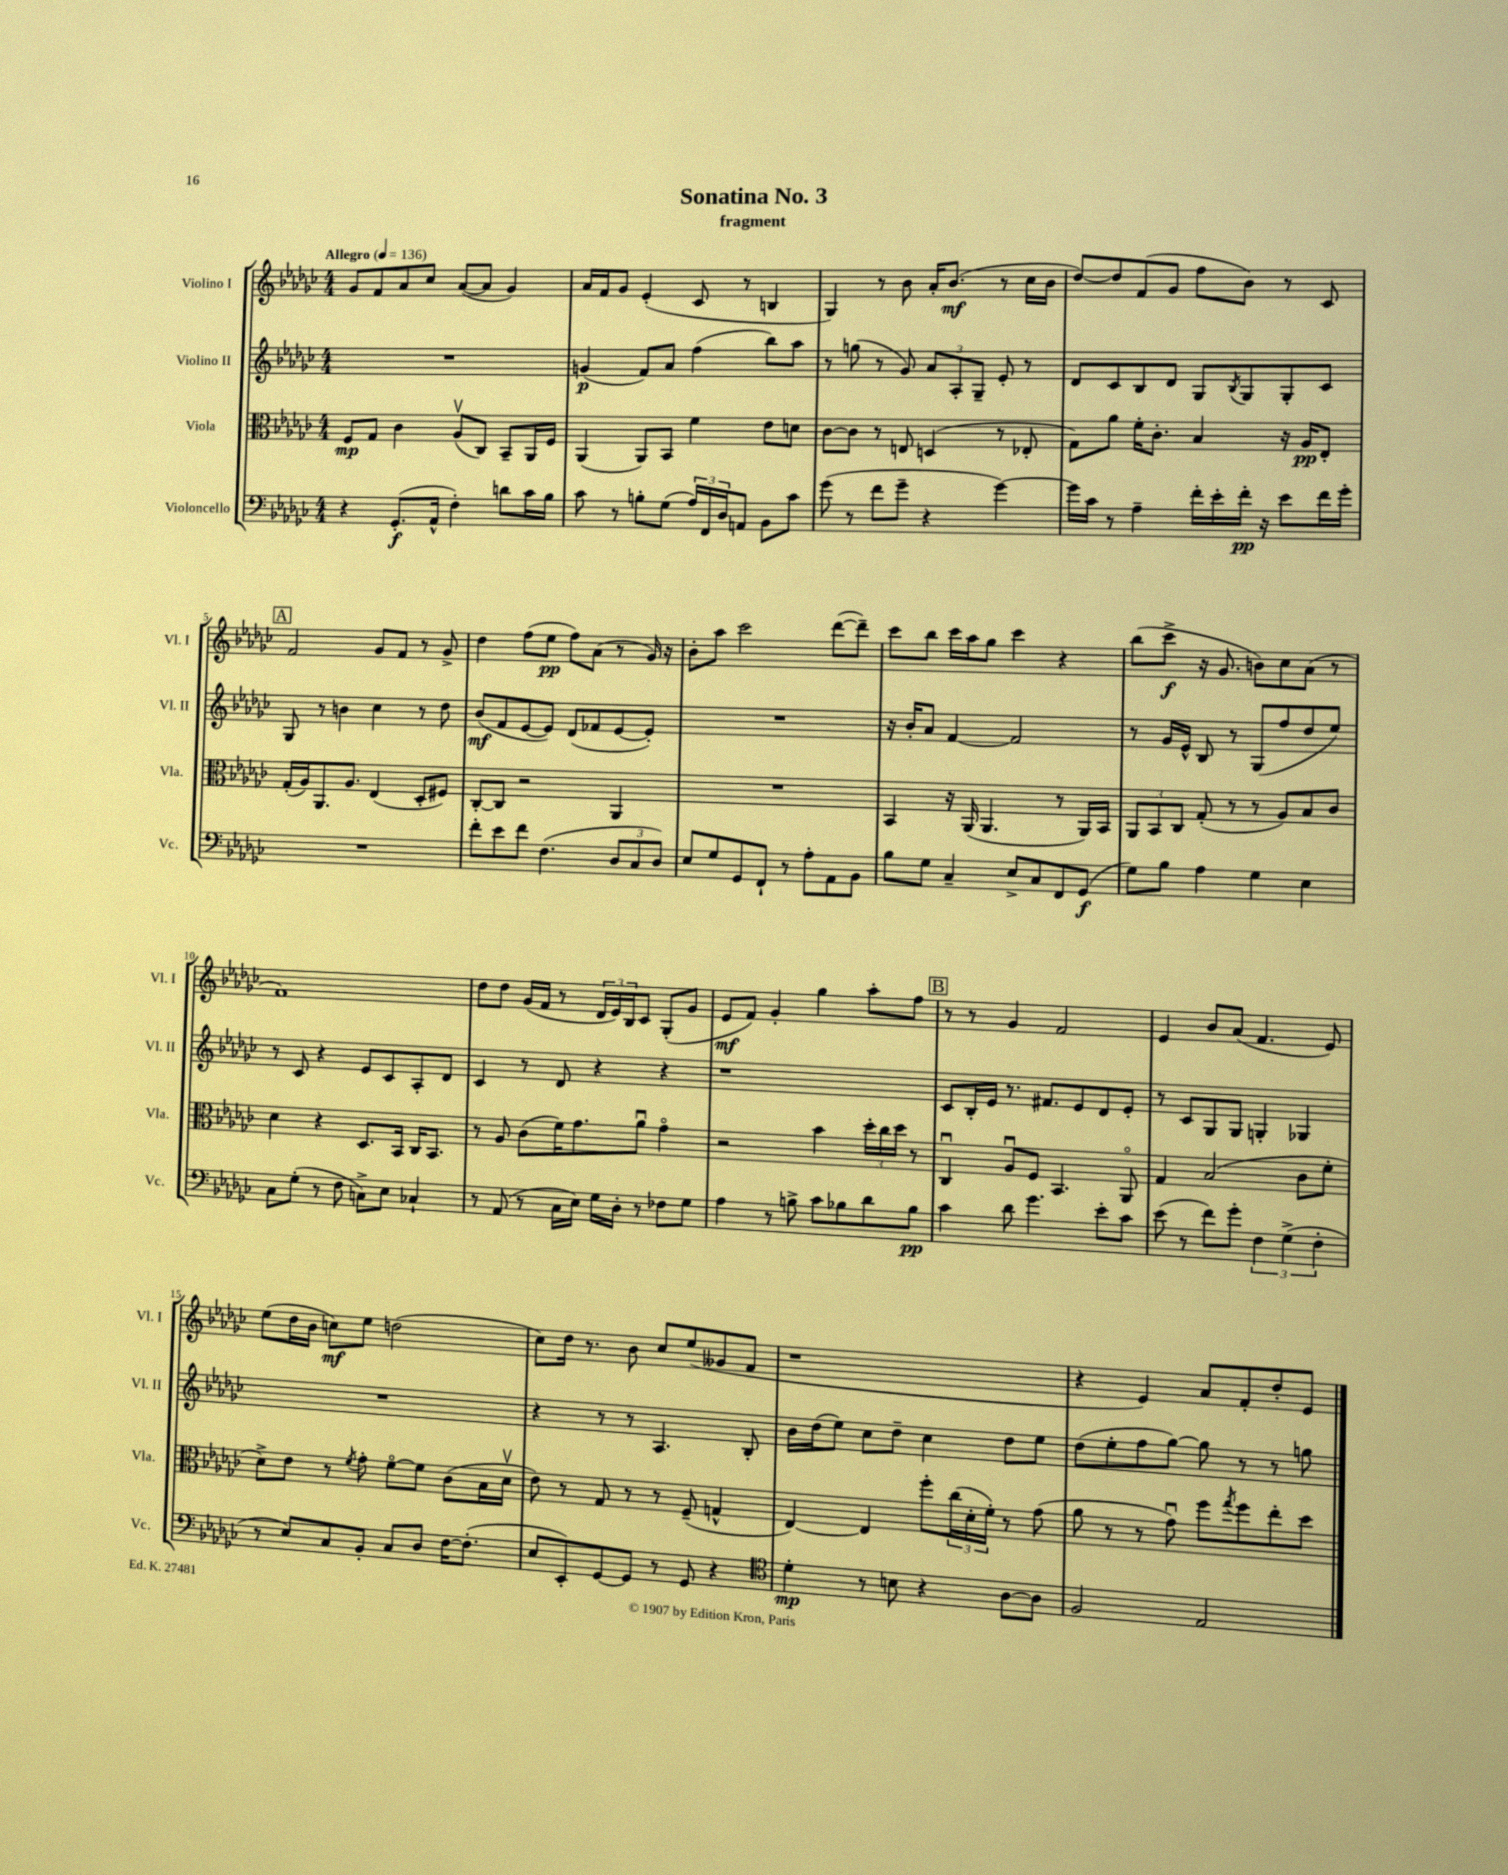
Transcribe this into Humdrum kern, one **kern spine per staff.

**kern	**dynam	**kern	**dynam	**kern	**dynam	**kern	**dynam
*part4	*part4	*part3	*part3	*part2	*part2	*part1	*part1
*staff4	*staff4	*staff3	*staff3	*staff2	*staff2	*staff1	*staff1
*I"Violoncello	*	*I"Viola	*	*I"Violino II	*	*I"Violino I	*
*I'Vc.	*	*I'Vla.	*	*I'Vl. II	*	*I'Vl. I	*
*clefF4	*	*clefC3	*	*clefG2	*	*clefG2	*
*k[b-e-a-d-g-c-]	*	*k[b-e-a-d-g-c-]	*	*k[b-e-a-d-g-c-]	*	*k[b-e-a-d-g-c-]	*
*M4/4	*	*M4/4	*	*M4/4	*	*M4/4	*
*MM136	*	*MM136	*	*MM136	*	*MM136	*
=1	=1	=1	=1	=1	=1	=1	=1
!	!	!	!	!	!	!LO:TX:a:B:t=Allegro	!
4r	.	8F/L	mp	1r	.	8g-/L	.
.	.	8G-/J	.	.	.	8f/	.
(8.GG-'/L	f	4c-\	.	.	.	8a-/	.
.	.	.	.	.	.	8cc-/J	.
16AA-^^/Jk	.	.	.	.	.	.	.
4F'\)	.	(8A-v/L	.	.	.	([8a-/L	.
.	.	8C-/J)	.	.	.	8a-/J]	.
8dn\L	.	8BB-~/L	.	.	.	4g-/)	.
16c-\L	.	16AA-/L	.	.	.	.	.
16B-\JJ	.	16F/JJ	.	.	.	.	.
=2	=2	=2	=2	=2	=2	=2	=2
8c-\	.	(4AA-/	.	(4gn/	p	16a-/LL	.
.	.	.	.	.	.	16f/J	.
8r	.	.	.	.	.	8g-/J	.
8Bn'\L	.	8AA-/L)	.	8f/L)	.	(4e-'/	.
(8G-\J	.	8BB-/J	.	8a-/J	.	.	.
24A-/LL)	.	4f\	.	(4ff\	.	8c-/	.
24FF/	.	.	.	.	.	.	.
24D-/J	.	.	.	.	.	.	.
8AAn/J	.	.	.	.	.	8r	.
8BB-\L	.	8e-\L	.	8bb-\L)	.	4Bn/	.
8c-\J	.	8dn\J	.	8aa-\J	.	.	.
=3	=3	=3	=3	=3	=3	=3	=3
(8g-\	.	[8c-\L	.	8r	.	4G-/)	.
8r	.	8c-\J]	.	(8ggn\	.	.	.
8f\L	.	8r	.	8r	.	8r	.
8g-~\J	.	8En/	.	8g-/)	.	8b-\	.
4r	.	(4Dn/	.	12a-/L	.	16a-'/KL	.
.	.	.	.	.	.	(8.b-/J	mf
.	.	.	.	12A-'/	.	.	.
.	.	.	.	12G-~/J	.	.	.
[4g-\)	.	8r	.	8e-'/	.	8r	.
.	.	8E-X'/	.	8r	.	16cc-\LL	.
.	.	.	.	.	.	16b-\JJ	.
=4	=4	=4	=4	=4	=4	=4	=4
16g-\LL]	.	8G-\L)	.	8d-/L	.	[8dd-/L)	.
16c-\JJ	.	.	.	.	.	.	.
8r	.	8a-\J	.	8c-/	.	8dd-/]	.
4A-~\	.	16f'\KL	.	8B-/	.	(8f/	.
.	.	8.c-'\J	.	.	.	.	.
.	.	.	.	8d-/J	.	8g-/J	.
16f'\LL	.	4B-/	.	8G-/L	.	8ff\L	.
16e-'\	.	.	.	.	.	.	.
.	.	.	.	8qB-/	.	.	.
16f'\JJ	pp	.	.	8G-/	.	8b-\J)	.
16r	.	.	.	.	.	.	.
8e-\L	.	16r	.	8G-'/	.	8r	.
.	.	16A-/KL	pp	.	.	.	.
16f\L	.	8E-'/J	.	8c-/J	.	8c-/	.
16g-'\JJ	.	.	.	.	.	.	.
!!LO:LB:g=z
!!LO:REH:place=s1:t=A
=5	=5	=5	=5	=5	=5	=5	=5
1r	.	(16G-'/LL	.	8G-/	.	2f/	.
.	.	16A-/J)	.	.	.	.	.
.	.	8.AA-/	.	8r	.	.	.
.	.	.	.	4bn\	.	.	.
.	.	8.A-/J	.	.	.	.	.
.	.	(4E-/	.	4cc-\	.	8g-/L	.
.	.	.	.	.	.	8f/J	.
.	.	8D-'/L	.	8r	.	8r	.
.	.	8F#X/J)	.	8dd-\	.	8g-^/	.
=6	=6	=6	=6	=6	=6	=6	=6
8f'\L	.	[8C-'/L	.	(8b-/L	mf	4dd-\	.
8e-\	.	8C-/J]	.	8f/	.	.	.
8f\J	.	2r	.	[8e-/	.	(8ff\L	.
(4.F\	.	.	.	8e-/J])	.	8ee-\J	pp
.	.	.	.	(8d-/L	.	8ff\L)	.
.	.	.	.	8f-X/	.	(8a-\J	.
12D-/L	.	4AA-/	.	[8e-/	.	8r	.
12C-/	.	.	.	.	.	.	.
.	.	.	.	8e-'/J])	.	16g-/)	.
12D-/J)	.	.	.	.	.	.	.
.	.	.	.	.	.	16r	.
=7	=7	=7	=7	=7	=7	=7	=7
8E-/L	.	1r	.	1r	.	8b-'\L	.
8G-/	.	.	.	.	.	8aa-\J	.
8GG-/	.	.	.	.	.	2ccc-\	.
8FF`/J	.	.	.	.	.	.	.
8r	.	.	.	.	.	.	.
8A-'\L	.	.	.	.	.	.	.
8AA-\	.	.	.	.	.	([8ddd-\L	.
8BB-\J	.	.	.	.	.	8ddd-~\J])	.
=8	=8	=8	=8	=8	=8	=8	=8
8B-\L	.	4BB-/	.	16r	.	8ccc-\L	.
.	.	.	.	16b-'/KL	.	.	.
8G-\J	.	.	.	8a-/J	.	8bb-\J	.
4C-~/	.	16r	.	[4f/	.	16ccc-\LL	.
.	.	(16AA-/	.	.	.	16aa-\J	.
.	.	4.AA-/	.	.	.	8gg-\J	.
8E-^/L	.	.	.	2f/]	.	4ccc-\	.
8C-/	.	.	.	.	.	.	.
8FF/	.	8r	.	.	.	4r	.
(8GG-/J	f	16AA-/LL)	.	.	.	.	.
.	.	16BB-/JJ	.	.	.	.	.
=9	=9	=9	=9	=9	=9	=9	=9
8G-\L)	.	12AA-/L	.	8r	.	(8bb-\L	.
.	.	12BB-/	.	.	.	.	.
8B-\J	.	.	.	16g-/LL	.	8ccc-^\J	f
.	.	12C-/J	.	.	.	.	.
.	.	.	.	16e-^^/JJ	.	.	.
4A-\	.	(8G-'/	.	8B-/	.	16r	.
.	.	.	.	.	.	8.g-/	.
.	.	8r	.	8r	.	.	.
4G-\	.	8r	.	(8G-/L	.	8bn\L)	.
.	.	8A-/L)	.	8ff/	.	8cc-\	.
4E-\	.	8B-/	.	8dd-/	.	(8a-\J	.
.	.	8c-/J	.	8ee-/J)	.	8r	.
!!LO:LB:g=z
=10	=10	=10	=10	=10	=10	=10	=10
8C-\L	.	4d-\	.	8r	.	1f)	.
(8G-'\J	.	.	.	8c-/	.	.	.
8r	.	4r	.	4r	.	.	.
8F\	.	.	.	.	.	.	.
8Cn^\L)	.	8.D-/L	.	8e-/L	.	.	.
8E-\J	.	.	.	8c-/	.	.	.
.	.	16BB-/Jk	.	.	.	.	.
4C-X`/	.	16C-/KL	.	8A-'/	.	.	.
.	.	8.BB-/J	.	.	.	.	.
.	.	.	.	8d-/J	.	.	.
=11	=11	=11	=11	=11	=11	=11	=11
8r	.	8r	.	4c-/	.	8dd-\L	.
(8AA-/	.	8A-/	.	.	.	8dd-\J	.
8r	.	(8c-\L	.	8r	.	(16g-/LL	.
.	.	.	.	.	.	16f/JJ	.
16C-\LL	.	16f\K)	.	8d-/	.	8r	.
16E-\JJ)	.	8.g-\	.	.	.	.	.
16G-\LL	.	.	.	4r	.	24d-/LL	.
.	.	.	.	.	.	24e-/)	.
16D-'\JJ	.	.	.	.	.	.	.
.	.	.	.	.	.	24B-/J	.
8r	.	8a-u\J	.	.	.	8c-/J	.
8F-X\L	.	4g-\	.	4r	.	(8G-'/L	.
8G-\J	.	.	.	.	.	8g-/J	.
=12	=12	=12	=12	=12	=12	=12	=12
4A-\	.	2r	.	1r	.	8e-/L	mf
.	.	.	.	.	.	8f/J)	.
8r	.	.	.	.	.	4g-'/	.
8Bn^\	.	.	.	.	.	.	.
8c-\L	.	4b-\	.	.	.	4gg-\	.
8B-X\	.	.	.	.	.	.	.
8d-\	.	24dd-'\LL	.	.	.	8aa-'\L	.
.	.	24cc-\	.	.	.	.	.
.	.	24dd-\JJ	.	.	.	.	.
8B-\J	pp	8r	.	.	.	8ff\J	.
!!LO:REH:place=s1:t=B
=13	=13	=13	=13	=13	=13	=13	=13
4c-\	.	4C-u/	.	8c-/L	.	8r	.
.	.	.	.	16B-'/L	.	8r	.
.	.	.	.	16e-/JJ	.	.	.
8d-\	.	8A-u/L	.	8.r	.	4g-/	.
4.g-\	.	8F/J	.	.	.	.	.
.	.	.	.	8.f#X/L	.	.	.
.	.	4.BB-/	.	.	.	2f/	.
.	.	.	.	8e-/	.	.	.
8e-'\L	.	.	.	8d-/	.	.	.
8c-\J	.	8AA-/	.	8e-'/J	.	.	.
=14	=14	=14	=14	=14	=14	=14	=14
(8e-\	.	4G-/	.	8r	.	4e-/	.
8r	.	.	.	8c-/L	.	.	.
8f\L)	.	(2B-/	.	8G-/	.	8b-/L	.
8g-'\J	.	.	.	8G-/J	.	(8a-/J	.
6F\	.	.	.	4Gn'/	.	4.f/	.
(6G-^\	.	.	.	.	.	.	.
.	.	8c-\L	.	4G-X/	.	.	.
6F'\	.	.	.	.	.	.	.
.	.	8f'\J	.	.	.	8e-/)	.
!!LO:LB:g=z
=15	=15	=15	=15	=15	=15	=15	=15
8r	.	8d-^\L)	.	1r	.	(8ee-\L	.
8E-/L)	.	8e-\J	.	.	.	16dd-\L	.
.	.	.	.	.	.	16b-\JJ	.
8C-/	.	8r	.	.	.	8ccn\L)	mf
.	.	8qf/	.	.	.	.	.
8BB-'/J	.	8g-'\	.	.	.	8ee-\J	.
8C-/L	.	[8f\L	.	.	.	(2ddn\	.
8D-/J	.	8f\J]	.	.	.	.	.
[16F\KL	.	(8c-\L	.	.	.	.	.
(8.F'\J]	.	.	.	.	.	.	.
.	.	16B-\L	.	.	.	.	.
.	.	16d-v\JJ	.	.	.	.	.
=16	=16	=16	=16	=16	=16	=16	=16
8E-/L	.	8e-\)	.	4r	.	8cc-\L)	.
8EE-'/)	.	8r	.	.	.	16dd-\Jk	.
.	.	.	.	.	.	8.r	.
[8GG-/	.	8G-/	.	8r	.	.	.
8GG-/J]	.	8r	.	8r	.	8b-\	.
8r	.	8r	.	4.A-/	.	8cc-/L	.
8GG-/	.	(8F~/	.	.	.	(8ee-/	.
4r	.	4Gn^^/	.	.	.	8g--X/	.
.	.	.	.	8B-'/	.	8f/J	.
=17	=17	=17	=17	=17	=17	=17	=17
*clefC4	*	*	*	*	*	*	*
4d-'\	mp	[4E-/)	.	16b-\LL	.	1r	.
.	.	.	.	(16dd-\J	.	.	.
.	.	.	.	8ee-\J)	.	.	.
8r	.	4E-/]	.	8cc-\L	.	.	.
8Bn\	.	.	.	8dd-~\J	.	.	.
4r	.	8ff'\L	.	4cc-\	.	.	.
.	.	(24cc-\L	.	.	.	.	.
.	.	24d-'\	.	.	.	.	.
.	.	24f'\JJ)	.	.	.	.	.
[8A-\L	.	8r	.	8dd-\L	.	.	.
8A-\J]	.	(8g-\	.	8ee-\J	.	.	.
=18	=18	=18	=18	=18	=18	=18	=18
2F/	.	8a-\	.	(8dd-\L	.	4r	.
.	.	8r	.	8ee-'\	.	.	.
.	.	8r	.	8ff\	.	4e-/)	.
.	.	8g-u\)	.	[8gg-\J)	.	.	.
2E-/	.	8ff\L	.	8gg-\]	.	8a-/L	.
.	.	8qgg-/	.	.	.	.	.
.	.	8ff\	.	8r	.	8f'/	.
.	.	8ee-'\	.	8r	.	8dd-'/	.
.	.	8dd-\J	.	8ggn\	.	8e-/J	.
==	==	==	==	==	==	==	==
*-	*-	*-	*-	*-	*-	*-	*-
